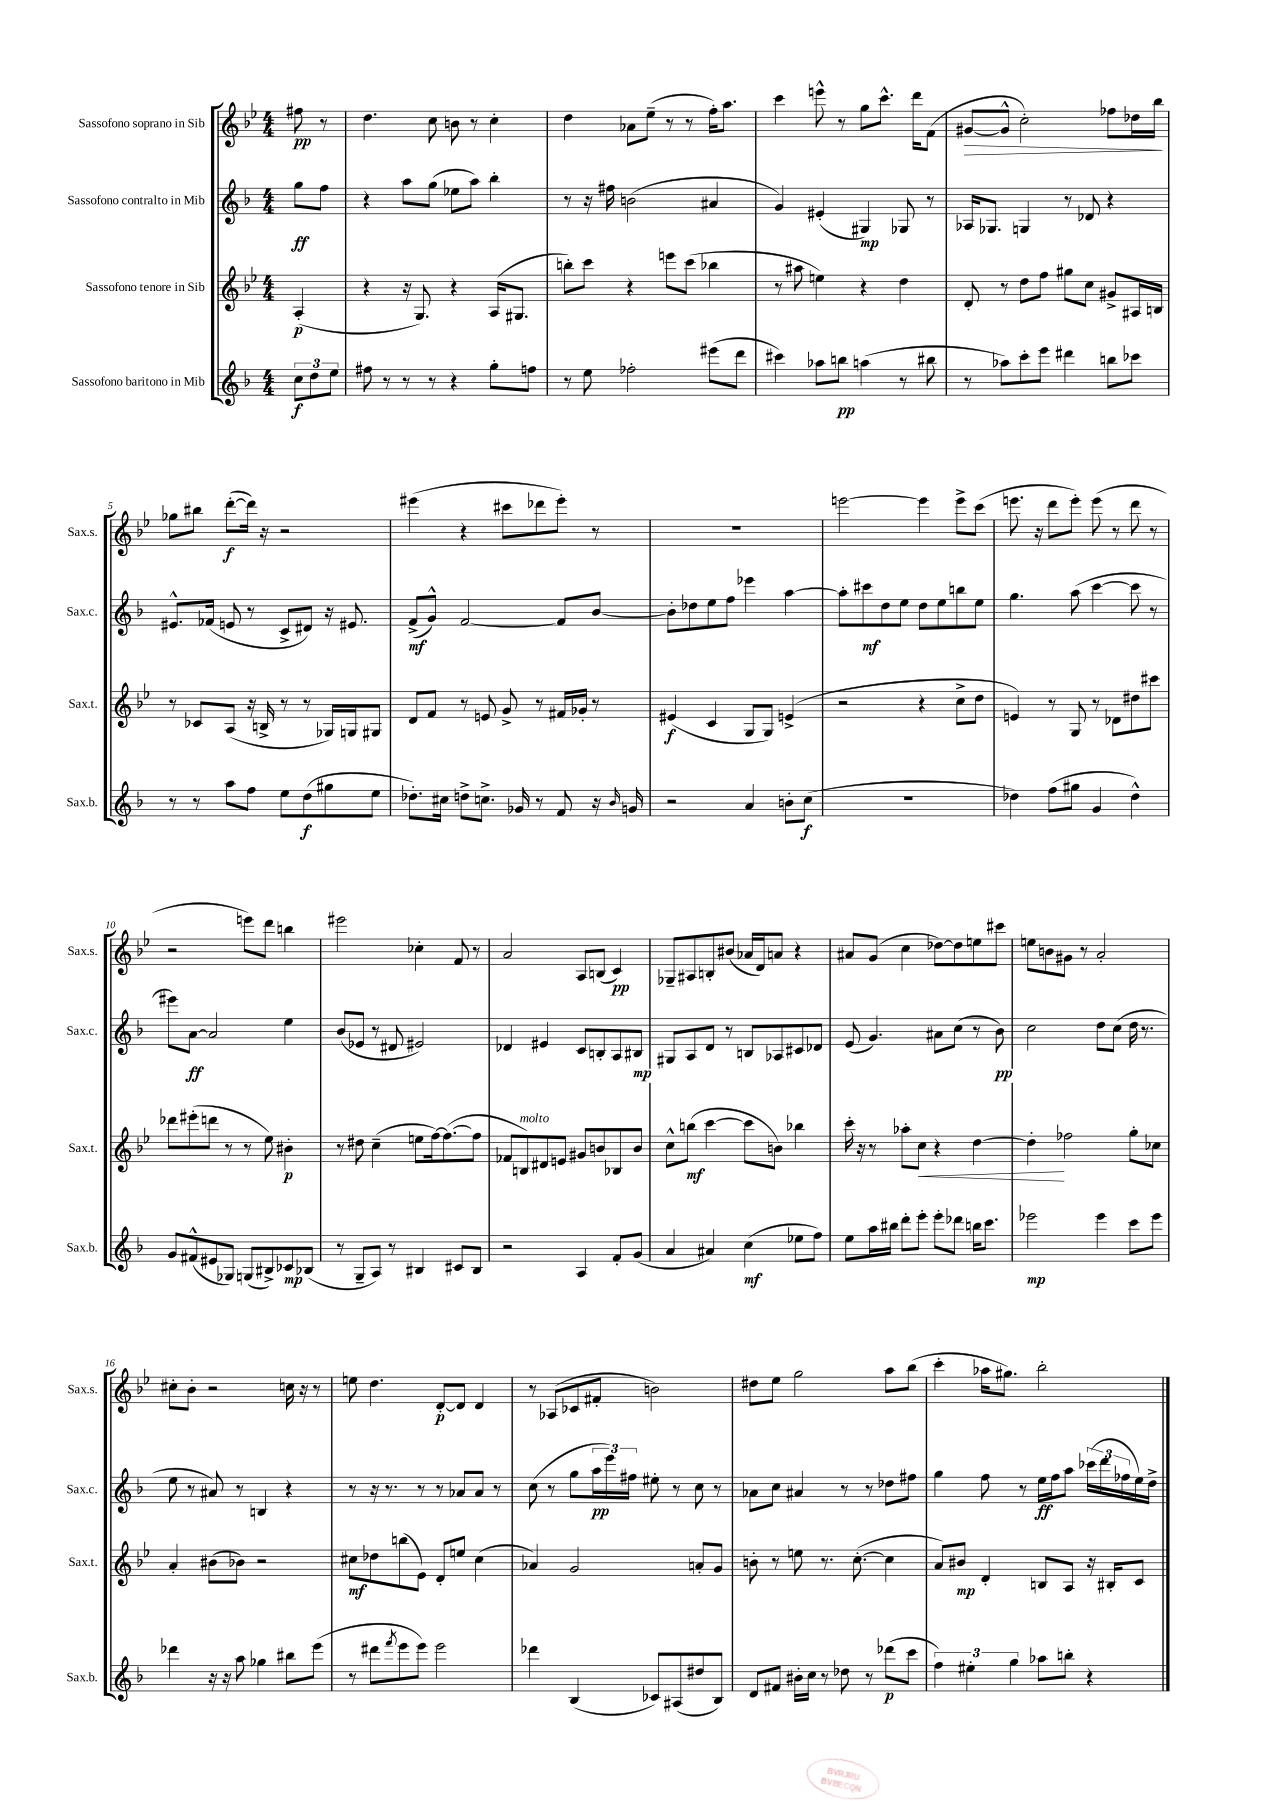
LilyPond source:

<<
\new StaffGroup <<
\new Staff = "s0" \with { instrumentName = "Sassofono soprano in Sib" shortInstrumentName = "Sax.s." } {
    \clef treble \key bes \major \numericTimeSignature \time 4/4 \partial 4
    fis''8\pp r8 |
    d''4. c''8 b'8 r8 c''4-. |
    d''4 aes'8 ees''8--( r8 r8 f''16-.) a''8. |
    c'''4 e'''8-^ r8 g''8 c'''8.-^ d'''16 f'8( |
    gis'8~\> gis'8-^ c''2-.) fes''8 des''16 bes''16\! |
    ges''8 bis''8 d'''8~-.\f( d'''16) r16 r2 |
    eis'''4( r4 cis'''8 des'''8 eis'''8-.) r8 |
    R1 |
    e'''2~ e'''4 e'''8-> c'''8( |
    e'''8. r16 d'''8 e'''8-.) e'''8( r8 d'''8 r8 |
    r2 e'''8) d'''8 b''4 |
    eis'''2 ces''4-. f'8 r8 |
    a'2 a8 b8( c'4\pp) |
    ges8-- ais8 b8-. bis'8( aes'16 d'16) a'8 r4 |
    ais'8 g'8( c''4 des''8~) des''8 e''8 cis'''8 |
    e''8 b'8 gis'8 r8 a'2-. |
    cis''8-. bes'8-. r2 c''16 r16 r8 |
    e''8 d''4. d'8~-.\p d'8 d'4 |
    r8 aes8( ces'8 fis'8-. b'2) |
    dis''8 ees''8 g''2 a''8 bes''8( |
    c'''4-. aes''16 gis''8.) bes''2-. \bar "|." |
}
\new Staff = "s1" \with { instrumentName = "Sassofono contralto in Mib" shortInstrumentName = "Sax.c." } {
    \clef treble \key f \major \numericTimeSignature \time 4/4 \partial 4
    g''8\ff f''8 |
    r4 a''8 g''8( ees''8 a''8) bes''4-. |
    r8 r16 fis''16 b'2( ais'4 |
    g'4) eis'4-.( gis4\mp) ges8 r8 |
    aes16 ges8. g4 r8 des'8 r4 |
    eis'8.-^ fes'16( e'8 r8 c'8-> dis'8) r16 eis'8. |
    f'8->\mf( g'8-^) f'2~ f'8 bes'8~ |
    bes'8-. des''8 e''8 f''8 ees'''4 a''4~ |
    a''8-. cis'''8\mf d''8 e''8 d''8 e''8 b''8 e''8 |
    g''4. a''8( c'''4~ c'''8 r8 |
    eis'''8) a'8~\ff a'2 e''4 |
    bes'8( ees'8 r8 dis'8 eis'2) |
    des'4 eis'4 c'8 b8-. a8 bis8\mp |
    gis8 a8 d'8 r8 b8 aes8 cis'8 des'8 |
    e'8( g'4.) ais'8 c''8( r8 bes'8\pp) |
    c''2 d''8 c''8( d''16 r8. |
    e''8 r8 ais'8) r8 b4 r4 |
    r8 r16 r8. r8 r8 aes'8 aes'8 r8 |
    c''8( r8 g''8 \tuplet 3/2 { a''16\pp e'''16) fis''16 } eis''8-. r8 c''8 r8 |
    aes'8 c''8 ais'4 r8 r8 des''8 fis''8 |
    g''4 f''8 r8 e''16\ff f''16 a''8 \tuplet 3/2 { ces'''16( d'''16 fes''16 } e''16) d''16-> \bar "|." |
}
\new Staff = "s2" \with { instrumentName = "Sassofono tenore in Sib" shortInstrumentName = "Sax.t." } {
    \clef treble \key bes \major \numericTimeSignature \time 4/4 \partial 4
    a4-.\p( |
    r4 r16 g8.) r4 a16( gis8. |
    b''8-.) c'''8 r4 e'''8 c'''8( bes''4 |
    r8 ais''8 e''4) r4 d''4 |
    d'8-. r8 d''8 f''8 gis''8 c''8 gis'8-> ais16 b16 |
    r8 ces'8 a8( r16 b16-> r8 r8 ges16) g16 gis8 |
    d'8 f'8 r8 e'8 g'8-> r8 fis'16 ges'16-. r8 |
    eis'4\f( c'4 g8 g8) e'4->( |
    r2 r4 c''8-> d''8 |
    e'4) r8 g8 r8 des'8 dis''8 cis'''8 |
    des'''8 eis'''8-.( d'''8 r8 r8 ees''8) bis'4-.\p |
    r8 dis''8 c''4--( e''8 f''16~) f''8.~( f''8 |
    fes'8 b8^\markup { \italic "molto" }) dis'8 e'8 gis'8 b'8 bes8 b'8 |
    c''8-^ b''8\mf( c'''4~ c'''8 b'8) bes''4 |
    c'''16-. r16 r8 aes''8-. c''8\< r4 d''4~ |
    d''4-.\! fes''2 g''8-. ces''8 |
    a'4-. bis'8( bes'8) r2 |
    cis''8\mf des''8 b''8( ees'8) d'8-. e''8 cis''4( |
    aes'4) g'2 a'8-. g'8 |
    b'8-. r8 e''8 r8. c''8.~-.( c''4 |
    a'8) bis'8\mp d'4-. b8 a8 r16 bis16-. c'8 \bar "|." |
}
\new Staff = "s3" \with { instrumentName = "Sassofono baritono in Mib" shortInstrumentName = "Sax.b." } {
    \clef treble \key f \major \numericTimeSignature \time 4/4 \partial 4
    \tuplet 3/2 { c''8\f d''8 e''8 } |
    fis''8 r8 r8 r8 r4 g''8-. f''8 |
    r8 e''8 fes''2-. eis'''8( d'''8 |
    cis'''4) aes''8 b''8\pp a''4( r8 bis''8 |
    r8 aes''8) c'''8-. e'''8 dis'''4 b''8 ces'''8 |
    r8 r8 a''8 f''8 e''8 d''8\f( gis''8 e''8 |
    des''8.-.) cis''16 d''8-> c''8.-> ges'16 r8 f'8 r16 \grace { bes'16 } g'16 |
    r2 a'4 b'8-. c''8\f( |
    R1 |
    des''4) f''8( gis''8 g'4 des''4-^) |
    g'8 fis'8-^( eis'8 ges8) g8( bis8->) ces'8\mp bes8( |
    r8 g8-- a8) r8 bis4 cis'8 bis8 |
    r2 a4 f'8-. g'8( |
    a'4 ais'4) c''4\mf( ees''8 f''8) |
    e''8 a''16 bis''16 d'''8-. e'''8-. e'''8-. des'''8 b''16 c'''8. |
    ees'''2\mp ees'''4 c'''8 ees'''8 |
    des'''4 r16 r16 a''8 ges''4 bis''8 e'''8( |
    r8 dis'''8 \acciaccatura { f'''8 } e'''8 e'''8) e'''2 |
    des'''4 bes4( ces'8) ais8( dis''8 bes8) |
    d'8 fis'8 bis'16-. c''16 r8 des''8 r8 des'''8\p( c'''8 |
    \tuplet 3/2 { f''4) eis''4-. g''4 } aes''8 b''8-. r4 \bar "|." |
}
>>
>>
